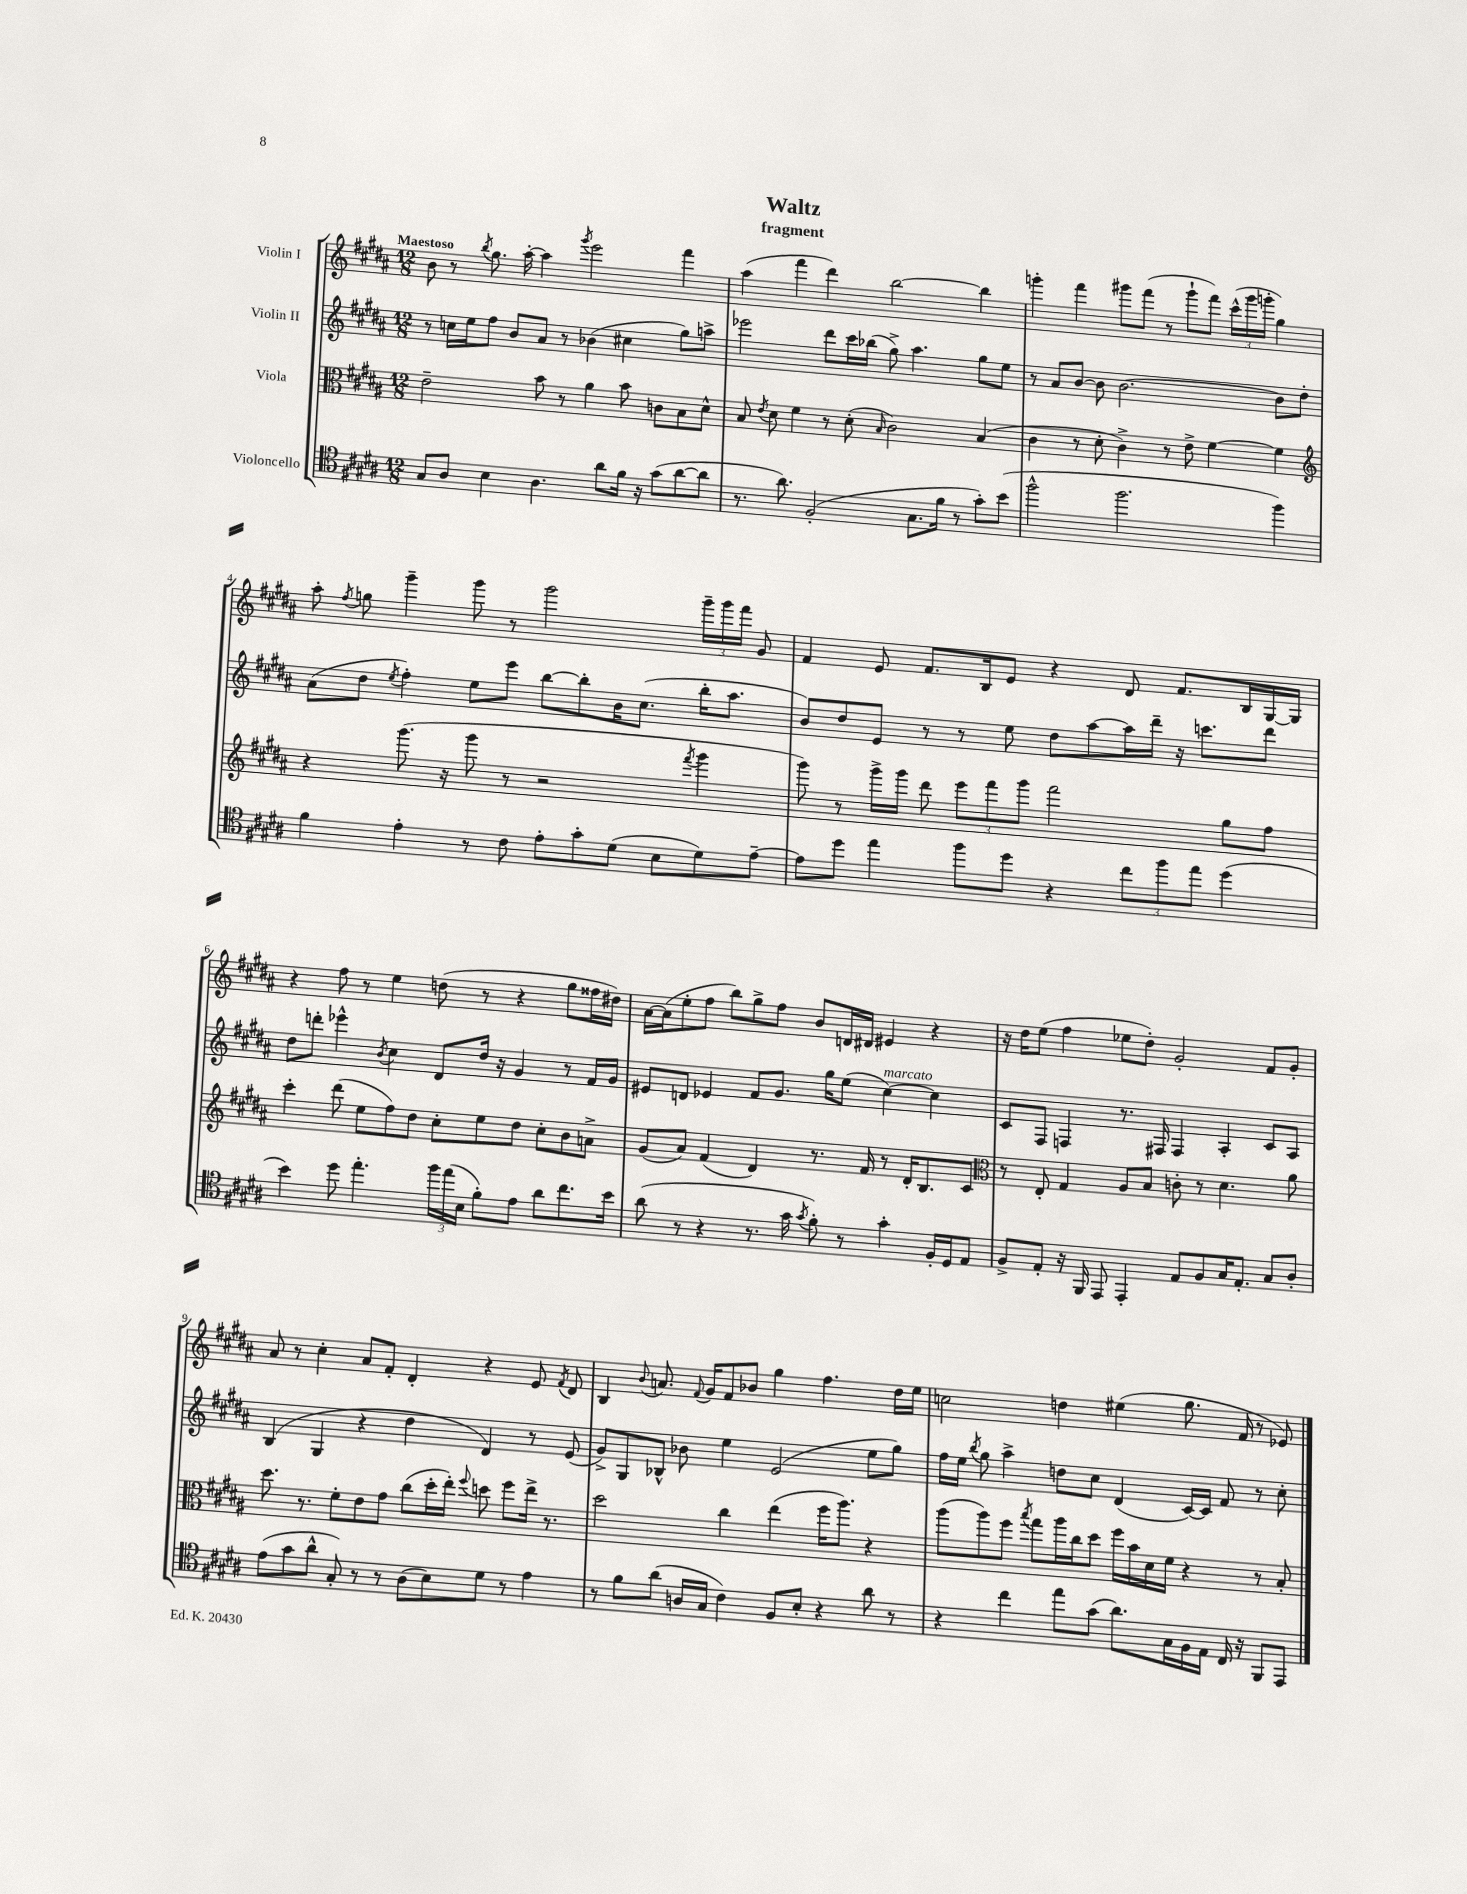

**kern	**kern	**kern	**kern
*staff4	*staff3	*staff2	*staff1
*clefC4	*clefC3	*clefG2	*clefG2
*k[f#c#g#d#a#]	*k[f#c#g#d#a#]	*k[f#c#g#d#a#]	*k[f#c#g#d#a#]
*M12/8	*M12/8	*M12/8	*M12/8
8G#/L	2e~\	8r	8b\
8A#/J	.	16cc\LL	8r
.	.	16ee\J	.
.	.	.	8qbb/
4B\	.	8ff#\J	8.gg#\
.	.	8b/L	.
.	.	.	[16aa#'\
4.A#\	8b\	8a#/J	4aa#\]
.	8r	8r	.
.	.	.	8qggg#/
.	4a#\	(4b-\	2eee\
8a#\L	.	.	.
16f#\Jk	8b\	4cc#\	.
16r	.	.	.
(8g#\L	8c\L	.	.
[8a#\	8B\	8gg#\L)	4fff#\
8a#\]J	8d#^^\J	8aa^\J	.
=	=	=	=
8.r	8B/	2eee-\	(4aa#\
.	8qe/	.	.
.	8d#\	.	.
8.a#\)	.	.	.
.	4f#\	.	4fff#\
(2F#'/	.	.	.
.	8r	8ddd#\L	4ddd#\)
.	(8d#'\	16ccc#\L	.
.	.	(16bb-\JJ	.
.	16qqB/	.	.
.	2c#\)	8gg#^\)	[2bb\
8.G#\L	.	4.aa#\	.
16f#\Jk	.	.	.
8r	.	.	.
8g#'\L)	(4B/	8gg#\L	4bb\]
(8b\J	.	8ee\J	.
=	=	=	=
2ff#^^\	4c#\	8r	4ggg'\
.	.	8a#/L	.
.	8r	[8b/J	4fff#\
.	8d#'\	8b\]	.
2.ff#\	4c#^\)	[2.b\	8ggg#\L
.	.	.	(8fff#\J
.	8r	.	8r
.	8e^\	.	8ggg#`\L
.	[4f#\	.	8fff#\J)
.	.	.	(24ccc#^^\LL
.	.	.	24ggg#\
.	.	.	24ggg'\JJ
4ff#\)	4f#\]	8b\]L	4gg#\)
.	.	8dd#'\J	.
=	=	=	=
*	*clefG2	*	*
4f#\	4r	(8a#\L	8aa#'\
.	.	.	8qff#/
.	.	8dd#\J	8gg\
.	.	8qee/	.
4e'\	(8.ggg#\	4ff#'\)	4ggg#~\
.	16r	.	.
8r	8ggg#\	8ee\L	8ggg#\
8c#\	8r	8eee\J	8r
8e'\L	2r	[8bb\L	2ggg#\
8g#'\	.	8bb'\]	.
(8d#\J	.	16b\K	.
.	.	(8.cc#\J	.
8B\L	.	.	.
.	8qfff#/	.	.
8d#\)	4ggg#\	16bb'\LK	24ggg#~\LL
.	.	.	24ggg#\
.	.	8.aa#\J	.
.	.	.	24fff#\JJ
[8e~\J	.	.	8g#/
=	=	=	=
8e\]L	8ggg#\)	8b/L)	4f#/
8dd#\J	8r	8dd#/	.
4ee\	16ggg#^\LL	8e/J	8e/
.	16ggg#\JJ	.	.
.	8ddd#\	8r	8.f#/L
8ff#\L	12eee\L	8r	.
.	.	.	16B/k
.	12fff#\	.	.
8dd#\J	.	8ee\	8e/J
.	12ggg#\J	.	.
4r	2fff#\	8dd#\L	4r
.	.	[8aa#\	.
12cc#\L	.	16aa#\]L	8d#/
.	.	16ddd#~\JJ	.
12ff#\	.	.	.
.	.	16r	8.f#/L
12ee\J	.	.	.
.	.	8.ccc\L	.
(4dd#\	8gg#\L	.	.
.	.	.	16B/L
.	8ff#\J	8ddd#\J	[16G#/
.	.	.	16G#/]JJ
=	=	=	=
4b\)	4ccc#'\	8dd#\L	4r
.	.	8ddd'\J	.
8dd#\	(8ddd#\	4eee-^^\	8ff#\
4.ee'\	8ee\L	.	8r
.	.	8qb/	.
.	8ff#\)	4cc#\	4ee\
.	8dd#\J	.	.
24ff#\LL	8cc#'\L	8d#/L	(8dd\
(24ee\	.	.	.
24B\JJ	.	.	.
8f#'\L)	8ee\	16dd#/Jk	8r
.	.	16r	.
8e\J	8dd#\J	4g#/	4r
8a#\L	8cc#'\L	.	.
8.cc#\	8b\	8r	8gg#\L
.	8a^\J	16f#/LL	16ff##\L
16b\Jk	.	16g#/JJ	16dd#\JJ)
=	=	=	=
(8a#\	(8g#/L	8e#/L	[16a#\LL
.	.	.	(16a#\]J
8r	8a#/J)	8d/J	8ee'\
4r	(4f#/	4e-/	8ff#\J
.	.	.	8bb\L)
8.r	4d#/)	8f#/L	8gg#^\
.	.	8.g#/J	8ff#\J
16g#\	.	.	.
8qg#/	.	.	.
8f#'\)	8.r	.	8b/L
.	.	16gg#\LK	.
8r	.	(8ee\J	16d/L
.	16f#/	.	16d#/JJ
4g#'\	8r	[4cc#\)	4e#/
.	16d#'/LK	.	.
.	8.B/	.	.
16F#'/LL	.	4cc#\]	4r
16D#/J	.	.	.
8E/J	8c#/J	.	.
=	=	=	=
*	*clefC3	*	*
8F#^/L	8r	8c#/L	16r
.	.	.	16dd#\LK
8E'/J	8E'/	8F#/J	(8ee\J
16r	4G#/	4F/	4ff#\
16FF#/	.	.	.
8EE/	.	.	.
4EE'/	8A#/L	8.r	8ee-\L
.	8B/J	.	8dd#'\J)
.	.	16F#/	.
8E/L	8c'\	4F#/	2g#'/
8F#/	8r	.	.
16G#/K	4.d#\	4A#'/	.
8.E'/J	.	.	.
8G#/L	.	8c#/L	8f#/L
8A#'/J	8a#\	8A#/J	8g#'/J
=	=	=	=
(8e\L	8.dd#\	(4B/	8a#/
8g#\	.	.	8r
.	8.r	.	.
8a#^^\J	.	4G#/	4cc#'\
8G#'/)	8f#'\L	.	.
8r	8e\	4r	8a#/L
8r	8g#\J	.	8f#'/J
(8A#\L	(8cc#\L	4dd#\	4d#'/
8B\)	16dd#'\L	.	.
.	16ee'\JJ)	.	.
.	8qqff#/	.	.
8d#\J	8dd\	4d#/)	4r
8r	8ff#\L	.	.
4e\	16ee^\Jk	8r	8e/
.	8.r	.	.
.	.	.	8qf#/
.	.	(8e/	8d#/
=	=	=	=
8r	2dd#\	8g#^/L)	4B/
8f#\L	.	8G#/	.
.	.	.	8qqb/
(8a#\J	.	8B-^^/J	8.a/
16A/LL	.	8b-\	.
.	.	.	8qqf#/
16G#/JJ	.	.	16g#/LK
4c#\)	4cc#\	4ee\	8f#/
.	.	.	8b-/J
8F#/L	(4ee\	(2e/	4gg#\
8B'/J	.	.	.
4r	16ff#\LK	.	4.ff#\
.	8.aa#\J)	.	.
8a#\	4r	8ee\L	.
8r	.	8gg#\J)	16dd#\LL
.	.	.	16ee\JJ
=	=	=	=
4r	(8aa#\L	16ff#\LL	2cc\
.	.	16ee\JJ	.
.	.	8qbb/	.
.	8aa#\)	8gg#\	.
4cc#\	8ff#\J	4aa#^\	.
.	8qbb/	.	.
.	8gg#\L	.	.
8ee\L	16aa#\L	8dd\L	4dd\
.	16cc#\J	.	.
(8g#\J	8dd#\J	8cc#\J	.
8.a#\L)	16ff#\LL	(4d#/	(4ee#\
.	16b\	.	.
.	16d#\	.	.
16G#\L	16f#\JJ	.	.
16F#\	4r	[16c#/LL)	8.gg#\
16E\JJ	.	16c#/]JJ	.
16C#/	.	8f#/	.
16r	.	.	16f#/
8FF#/L	8r	8r	8r
8EE/J	8B'/	8cc#'\	8e-/)
==	==	==	==
*-	*-	*-	*-
